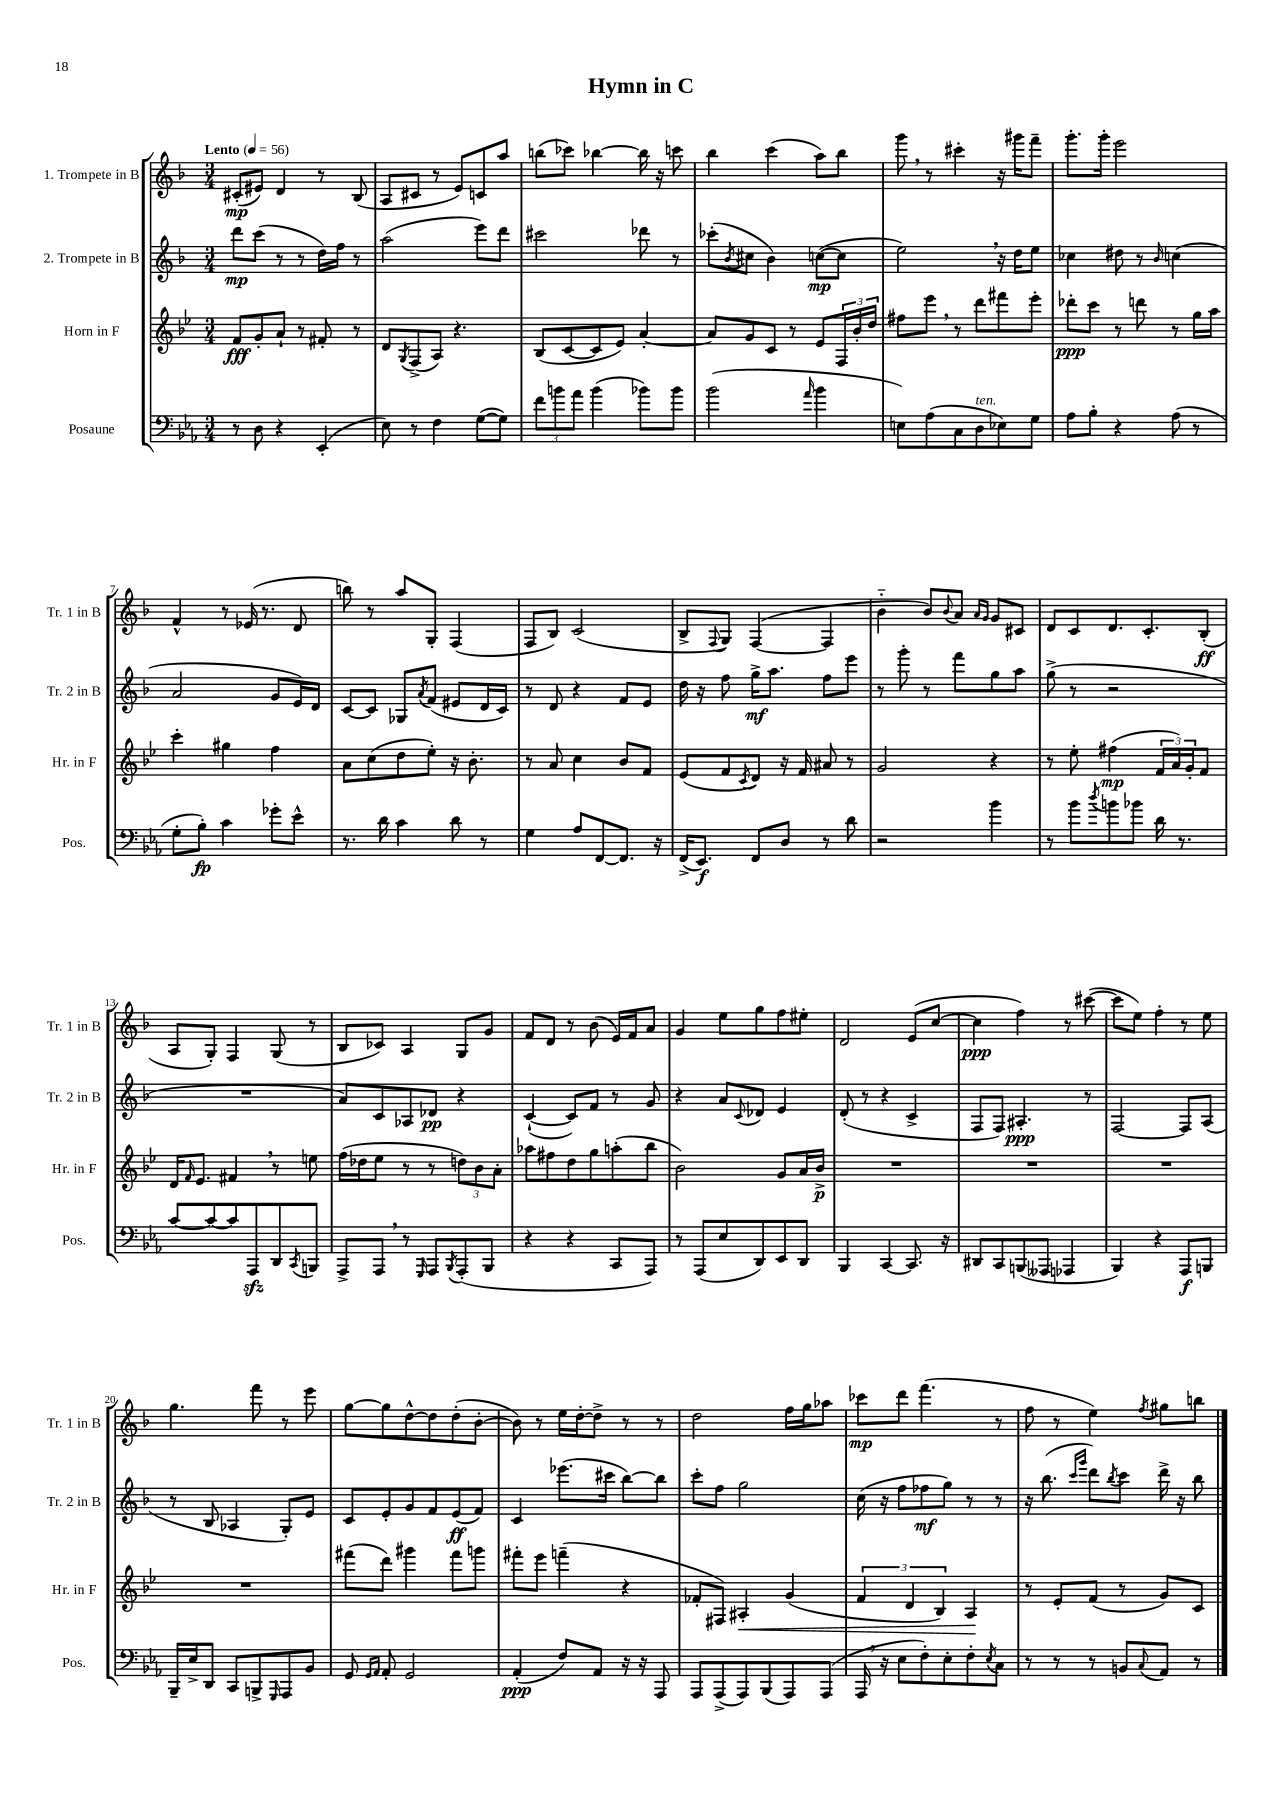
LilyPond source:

\header { title = "Hymn in C" }
<<
\new StaffGroup <<
\new Staff = "s0" \with { instrumentName = "1. Trompete in B" shortInstrumentName = "Tr. 1 in B" } {
    \clef treble \key f \major \numericTimeSignature \time 3/4 \tempo "Lento" 4 = 56
    cis'8-.\mp( eis'8) d'4 r8 bes8( |
    a8 cis'8 r8 e'8) c'8 a''8 |
    b''8( ces'''8) bes''4~ bes''16 r16 c'''8 |
    bes''4 c'''4( a''8) bes''8 |
    g'''8 \breathe r8 cis'''4-. r16 gis'''16 f'''8-- |
    g'''8.-. g'''16-. e'''2 |
    f'4-^ r8 ees'16( r8. d'8 |
    b''8) r8 a''8 g8-. f4( |
    f8 bes8) c'2( |
    bes8-> \appoggiatura { f8 } g8) f4~( f4 |
    bes'4-_ bes'8) \appoggiatura { bes'8 } a'8 \grace { a'16 g'16 } g'8 cis'8 |
    d'8 c'8 d'8. c'8.-. bes8-.\ff( |
    a8 g8-.) f4 g8( r8 |
    bes8 ces'8) a4 g8 g'8 |
    f'8 d'8 r8 bes'8( e'16) f'16 a'8 |
    g'4 e''8 g''8 f''8 eis''8-. |
    d'2 e'8( c''8~ |
    c''4\ppp f''4) r8 cis'''8~( |
    cis'''8 e''8) f''4-. r8 e''8 |
    g''4. f'''8 r8 e'''8 |
    g''8~ g''8 d''8~-^ d''8 d''8-.( bes'8~-. |
    bes'8) r8 e''16 d''16~-. d''8-> r8 r8 |
    d''2 f''16 g''16 aes''8 |
    ces'''8\mp d'''8 f'''4.( r8 |
    f''8 r8 e''4) \acciaccatura { f''8 } gis''8 b''8 \bar "|." |
}
\new Staff = "s1" \with { instrumentName = "2. Trompete in B" shortInstrumentName = "Tr. 2 in B" } {
    \clef treble \key f \major \numericTimeSignature \time 3/4
    d'''8\mp c'''8( r8 r8 d''16) f''16 r8 |
    a''2( e'''8) d'''8 |
    cis'''2 des'''8 r8 |
    ces'''8-.( \acciaccatura { bes'8 } cis''8 bes'4) c''8~\mp( c''8 |
    e''2) \breathe r16 d''16 e''8 |
    ces''4 dis''8 r8 \grace { bes'16 } c''4( |
    a'2 g'8 e'16) d'16 |
    c'8~ c'8 ges8 \acciaccatura { a'8 } f'8( eis'8 d'16 c'16) |
    r8 d'8 r4 f'8 e'8 |
    d''16 r16 f''8 g''16->\mf a''8. f''8 e'''8 |
    r8 g'''8-. r8 f'''8 g''8 a''8 |
    g''8->( r8 r2 |
    R2. |
    a'8) c'8 aes8 des'8\pp r4 |
    c'4~-!( c'8) f'8 r8 g'8 |
    r4 a'8 \appoggiatura { c'8 } des'8 e'4 |
    d'8-.( r8 r4 c'4-> |
    f8 f8) ais4.-.\ppp r8 |
    f2~ f8 a8( |
    r8 bes8 aes4 g8-.) e'8 |
    c'8 e'8-. g'8 f'8 e'8\ff( f'8) |
    c'4 ees'''8.( cis'''16 bes''8~) bes''8 |
    c'''8-. f''8 g''2 |
    c''16( r16 f''8 fes''8\mf g''8) r8 r8 |
    r16 bes''8.( \grace { c'''16 g'''16 } d'''8) \acciaccatura { bes''8 } c'''8 d'''16-> r16 bes''8 \bar "|." |
}
\new Staff = "s2" \with { instrumentName = "Horn in F" shortInstrumentName = "Hr. in F" } {
    \clef treble \key bes \major \numericTimeSignature \time 3/4
    f'8\fff g'8-. a'8-! r8 fis'8-. r8 |
    d'8 \acciaccatura { g8 } f8->( a8) r4. |
    bes8( c'8~ c'8 ees'8) a'4~-. |
    a'8 g'8 c'8 r8 ees'8 \tuplet 3/2 { f16 bes'16-. d''16 } |
    fis''8 ees'''8 \breathe r8 d'''8 fis'''8 ees'''8-. |
    des'''8-.\ppp c'''8 r8 d'''8 r8 g''16 a''16 |
    c'''4-. gis''4 f''4 |
    a'8 c''8( d''8 ees''8-.) r16 bes'8.-. |
    r8 a'8 c''4 bes'8 f'8 |
    ees'8( f'8 \acciaccatura { c'8 } d'8) r16 f'16 ais'8 r8 |
    g'2 r4 |
    r8 ees''8-. fis''4\mp( \tuplet 3/2 { f'16 a'16) g'16-. } f'8 |
    d'16 \grace { f'16 } ees'8. fis'4 \breathe r8 e''8 |
    f''16( des''16 ees''8 r8 r8 \tuplet 3/2 { d''8) bes'8 a'8-. } |
    aes''8 fis''8 d''8 g''8 a''8-.( bes''8 |
    bes'2) g'8 a'16 bes'16->\p |
    R2. |
    R2. |
    R2. |
    R2. |
    fis'''8( d'''8) gis'''4 fis'''8 g'''8 |
    fis'''8-. ees'''8 f'''4--( r4 |
    fes'8-. fis8) ais4-.\< g'4( |
    \tuplet 3/2 { f'4 d'4 bes4) } a4\! |
    r8 ees'8-. f'8( r8 g'8) c'8 \bar "|." |
}
\new Staff = "s3" \with { instrumentName = "Posaune" shortInstrumentName = "Pos." } {
    \clef bass \key ees \major \numericTimeSignature \time 3/4
    r8 d8 r4 ees,4-.( |
    ees8) r8 f4 g8~( g8) |
    \tuplet 3/2 { f'8 b'8 aes'8 } b'4( bes'8) bes'8 |
    bes'2( \grace { aes'16 } bes'4 |
    e8) aes8( c8 d8^\markup { \italic "ten." } ees8) g8 |
    aes8 bes8-. r4 aes8( r8 |
    g8-. bes8-.\fp) c'4 ges'8-. ees'8-^ |
    r8. d'16 c'4 d'8 r8 |
    g4 aes8 f,8~ f,8. r16 |
    f,16->( ees,8.\f) f,8 d8 r8 d'8 |
    r2 bes'4 |
    r8 bes'8 \acciaccatura { d''8 } b'8 bes'8 d'16 r8. |
    c'8~ c'8~ c'8 aes,,8\sfz d,8 \acciaccatura { c,8 } b,,8 |
    aes,,8-> aes,,8 \breathe r8 \grace { g,,16 } aes,,8 \acciaccatura { bes,,8 } aes,,8-.( bes,,8 |
    r4 r4 c,8 aes,,8) |
    r8 aes,,8( ees8 d,8) ees,8 d,8 |
    bes,,4 c,4~ c,8. r16 |
    dis,8 c,8 b,,8( aeses,,8 aes,,4 |
    bes,,4) r4 aes,,8\f b,,8 |
    bes,,16-- ees16-> d,8 c,8 b,,8-> \grace { g,,16 } aes,,8 bes,8 |
    g,8 \grace { g,16 aes,16 } aes,8-. g,2 |
    aes,4-.\ppp( f8) aes,8 r16 r16 aes,,8 |
    aes,,8 aes,,8->( aes,,8) bes,,8( aes,,8) aes,,8( |
    aes,,16 \breathe r16 ees8 f8-.) ees8-. f8-. \acciaccatura { ees8 } c8 |
    r8 r8 r8 b,8 \appoggiatura { c8 } aes,8 r8 \bar "|." |
}
>>
>>
